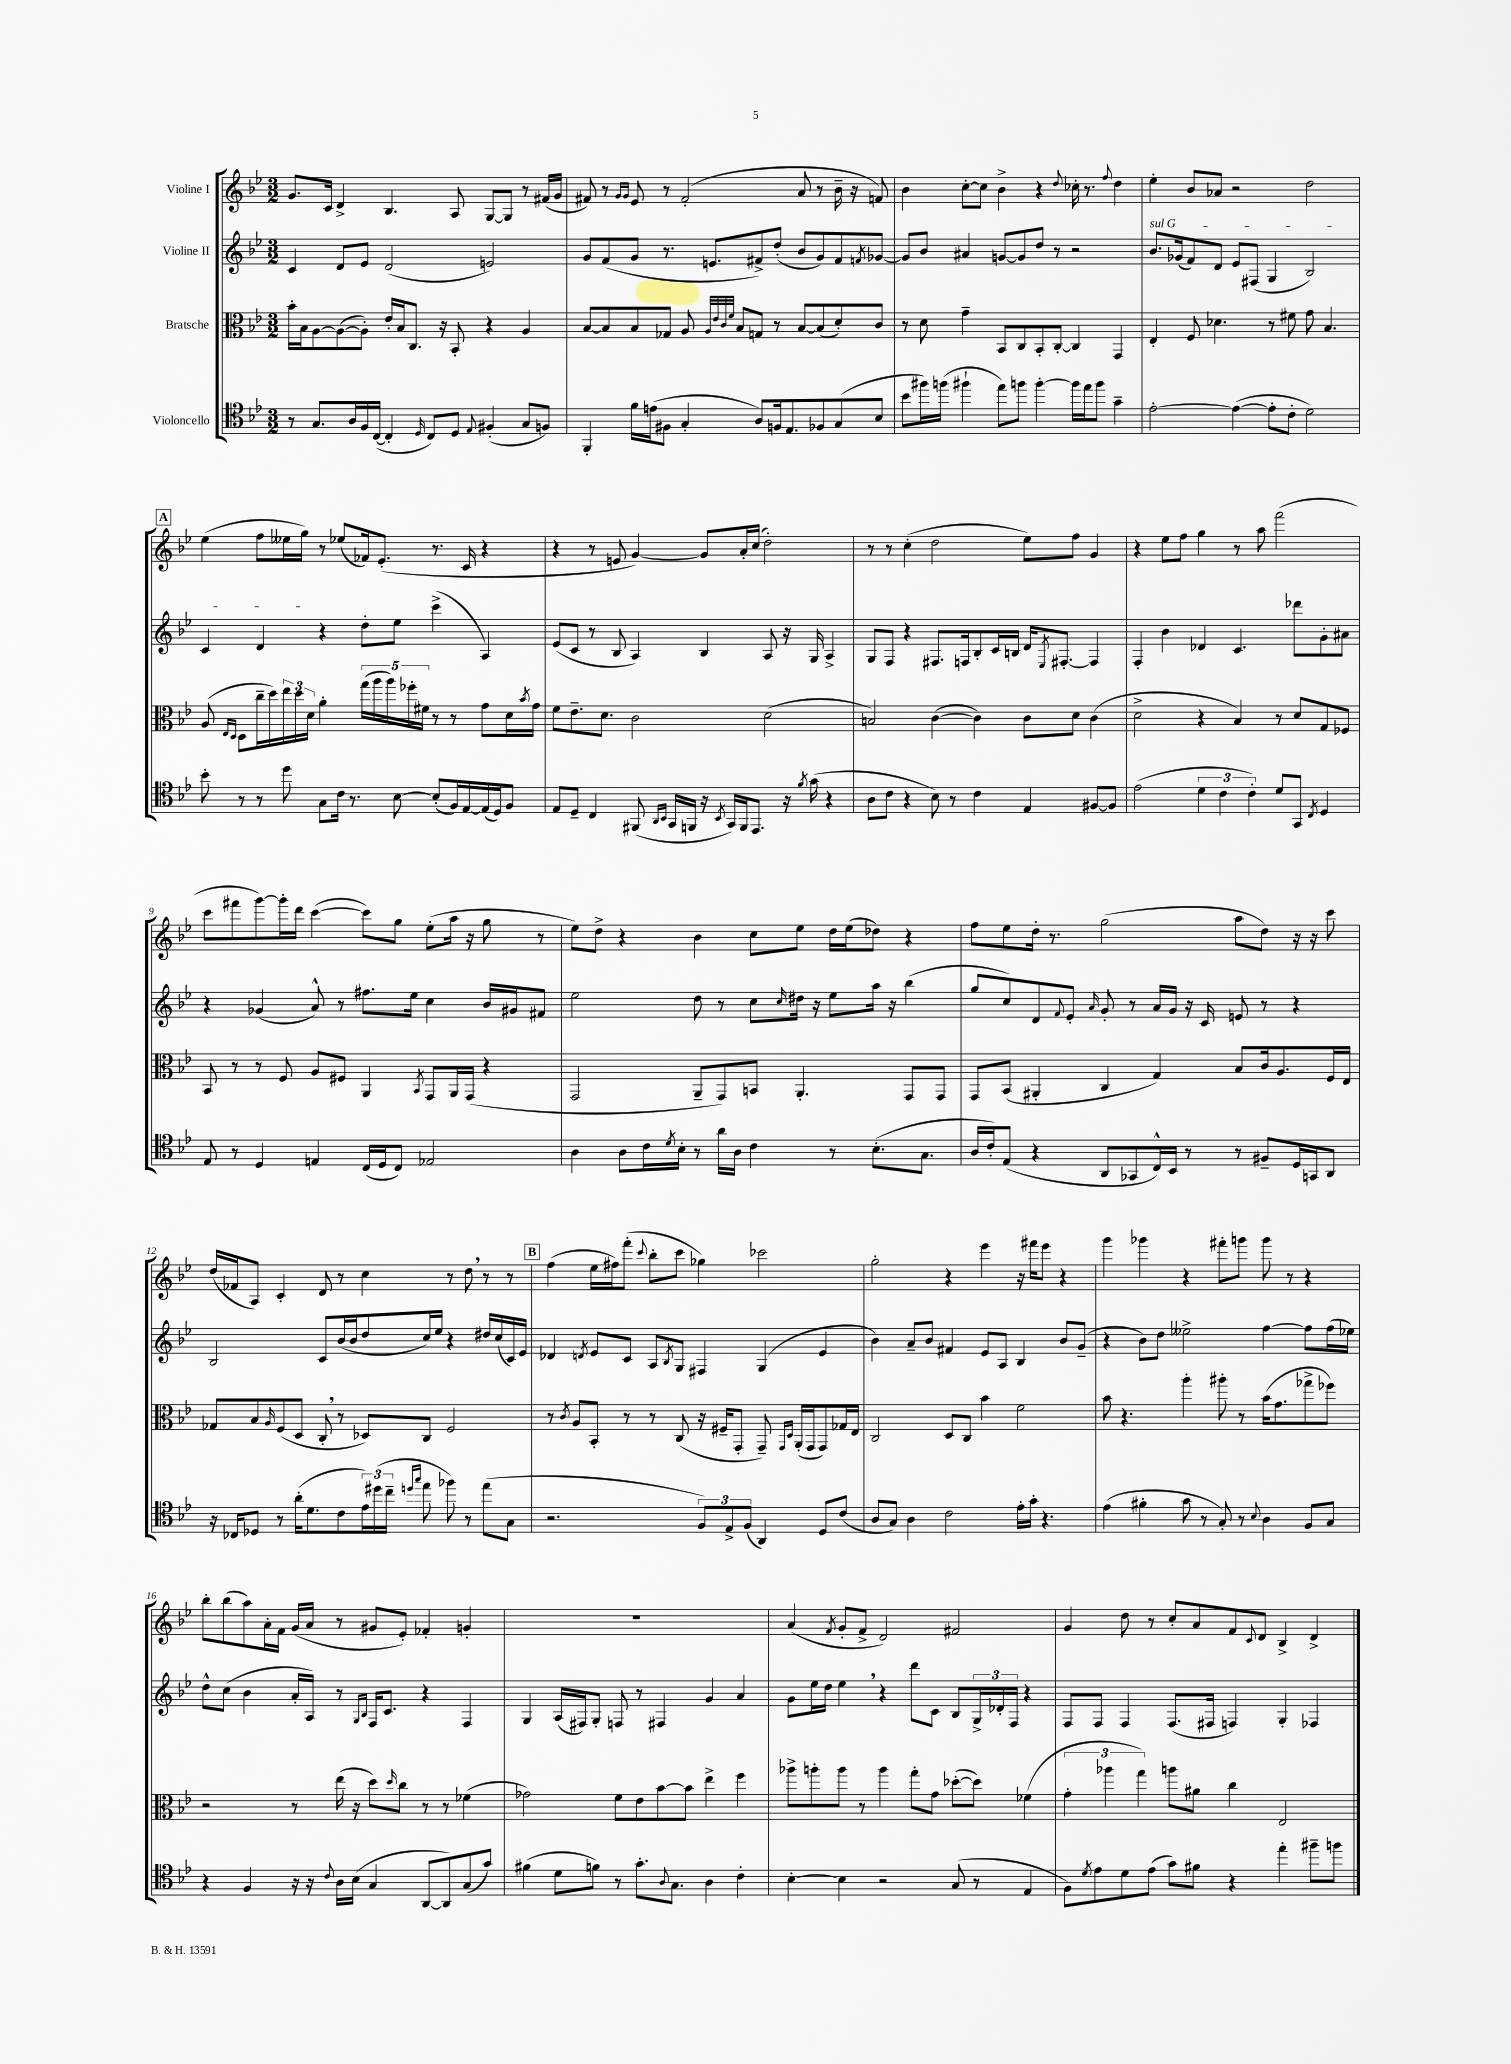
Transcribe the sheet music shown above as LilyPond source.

<<
\new StaffGroup <<
\new Staff = "s0" \with { instrumentName = "Violine I" } {
    \clef treble \key bes \major \numericTimeSignature \time 3/2
    g'8. c'16 d'4-> bes4. a8 g8~ g8 r8 fis'16( g'16 |
    fis'8) r8 \grace { g'16 g'16 } ees'8 r8 fis'2-.( a'8 r8 bes'16-- r16 f'8) |
    bes'4 c''8~-. c''8 bes'4-> r4 \appoggiatura { d''8 } ces''16-. r8. \appoggiatura { f''8 } d''4 |
    ees''4-. bes'8 aes'8 r2 d''2 |
    \mark \markup { \box "A" } ees''4( f''8 eeses''16 g''16) r8 ees''8( fes'16) ees'8.-.( r8. c'16 r4 |
    r4 r8 e'8 g'4~) g'8 a'16-. c''16( d''2-.) |
    r8 r8 c''4-.( d''2 ees''8) f''8 g'4 |
    r4 ees''8 f''8 g''4 r8 a''8 f'''2( |
    c'''8 fis'''8 g'''8~) g'''16-. d'''16 c'''4~( c'''8) g''8 ees''8-.( a''16 r16 g''8 r8 |
    ees''8) d''8-> r4 bes'4 c''8 ees''8 d''16 ees''16( des''8) r4 |
    f''8 ees''8 d''16-. r8. g''2( a''8 d''8) r16 r16 c'''8 |
    d''16( fes'16 a8) c'4-. d'8 r8 c''4 r8 d''8 \breathe r8 r8 |
    \mark \markup { \box "B" } f''4( ees''16 fis''16) f'''8-.( \appoggiatura { c'''8 } bes''8-. c'''8 ges''4) ces'''2 |
    g''2-. r4 ees'''4 r16 fis'''16 ees'''8 r4 |
    g'''4 ges'''4 r4 fis'''8-. g'''8 g'''8 r8 r4 |
    bes''8-. bes''8( a''8) a'16-. f'16 g'16( a'16 r8 gis'8 ees'8-.) fes'4-. g'4-. |
    R1. |
    a'4( \acciaccatura { f'8 } g'8-. f'8-> d'2) fis'2 |
    g'4 d''8 r8 c''8-. a'8 f'8 \appoggiatura { c'8 } d'8 bes4-> d'4-> \bar "|." |
}
\new Staff = "s1" \with { instrumentName = "Violine II" } {
    \clef treble \key bes \major \numericTimeSignature \time 3/2
    c'4 d'8 ees'8 d'2( e'2) |
    g'8 f'8( g'8 r8. e'8. fis'8->) d''8-.( bes'8 g'8) fis'8 \acciaccatura { f'8 } ges'8~ |
    ges'8 bes'8 ais'4 g'8~ g'8 d''8 r8 r2 |
    \once \override TextSpanner.bound-details.left.text = \markup { \italic "sul G" } bes'8.\startTextSpan ges'16( f'8) d'8 ees'8 fis8( g4 bes2) |
    \mark \markup { \box "A" } c'4 d'4\stopTextSpan r4 d''8-. ees''8 c'''4->( a4) |
    ees'8( c'8 r8 bes8 a4) bes4 a8 r16 g16 a4-> |
    g8 f8 r4 fis8. f16 bes8-. c'16 b16 d'16 \acciaccatura { ees8 } fis8.~-. fis4 |
    f4-. bes'4 des'4 c'4. des'''8 g'8-. ais'8 |
    r4 ges'4( a'8-^) r8 fis''8. ees''16 c''4 bes'16 gis'16 fis'8 |
    ees''2 d''8 r8 c''8 \grace { c''16 } dis''16 r16 ees''8 a''16 r16 bes''4( |
    g''8 c''8) d'8 \appoggiatura { f'8 } ees'8-. \grace { a'16 } g'8-. r8 a'16 g'16 r16 c'16 e'8 r8 r4 |
    bes2 c'8 bes'16( bes'16 d''8 c''16) ees''16 r4 dis''16 c''16( c'16) ees'16 |
    \mark \markup { \box "B" } des'4 \acciaccatura { d'8 } ees'8 c'8 a8 \acciaccatura { bes8 } g8 fis4 g4( ees'4 |
    bes'4) a'8-- bes'8 fis'4 ees'8 a8 bes4 bes'8 g'8--( |
    r4 bes'8) d''8 eeses''2-> f''4~ f''8 f''16( ees''16) |
    d''8-^ c''8( bes'4 a'16-. a16) r8 \grace { g16 bes16 } f16 c'8. r4 f4 |
    g4 a16( fis16) g8-. f8 r8 fis4 g'4 a'4 |
    g'8 ees''16 d''16 ees''4 \breathe r4 d'''8 c'8 bes8 \tuplet 3/2 { g16-> des'16-. f16 } r4 |
    f8 f8 f4 f8.( fis16 f4) g4-. fes4 \bar "|." |
}
\new Staff = "s2" \with { instrumentName = "Bratsche" } {
    \clef alto \key bes \major \numericTimeSignature \time 3/2
    bes'16-. bes16 a8~ a8~( a8-.) ees'16-. bes16 c8. r16 bes,8-. r4 a4 |
    bes8~ bes8 bes8 ges8 a8 \grace { a32 ees'32 c'32 f'32 } bes8 g8 r8 bes8~ bes8( d'8-.) c'8 |
    r8 d'8 g'4-- bes,8 c8 bes,8-. c8~-. c4 g,4 |
    ees4-. f8 des'4. r8 fis'8 g'8 bes4. |
    \mark \markup { \box "A" } a8( \grace { ees16 d16 } d8 c''16-- d''16) \tuplet 3/2 { ees''16 d''16 d'16 } a'4-. \tuplet 5/4 { g''16( a''16 a''16) fes''16-. fis'16 } r8 r8 g'8 d'16 \acciaccatura { bes'8 } g'16 |
    f'8 ees'8.-- d'8. c'2 d'2( |
    b2) c'4~( c'4) c'8 d'8 c'4( |
    d'2-> r4 bes4) r8 d'8 g8 fes8 |
    bes,8 r8 r8 f8 a8 fis8 a,4 \acciaccatura { bes,8 } g,8 a,16 g,16( r4 |
    g,2 a,8-- g,8) b,8 a,4.-. g,8 g,8 |
    g,8 bes,8( ais,4-. c4 g4) bes8 c'16 a8. f16 ees16 |
    ges8 bes8 \grace { a16 } f8( d8 c8-. \breathe r8 des8) c8 f2 |
    \mark \markup { \box "B" } r8 \acciaccatura { c'8 } a8 bes,8-. r8 r8 c8( r16 fis16-- g,8-. g,8--) \grace { g,16 d16 } a,16-.( g,16 g,8) ges16 ees16 |
    c2 d8 c8 bes'4 f'2 |
    bes'8 r4. a''4-. ais''8-. r8 bes'16( g'8. ges''8-> fes''8) |
    r2 r8 ees''16( r16 d''8) \grace { d''16 } c''8 r8 r8 fes'4( |
    ges'2) f'8 ees'8 bes'8~ bes'8 ees''4-> f''4 |
    aes''8-> a''8-. a''8 r8 a''4 g''8-. g'8 des''8~-.( des''8) fes'4( |
    \tuplet 3/2 { g'4-. aes''4 g''4) } a''8 ais'8 c''4 ees2 \bar "|." |
}
\new Staff = "s3" \with { instrumentName = "Violoncello" } {
    \clef tenor \key bes \major \numericTimeSignature \time 3/2
    r8 g8. a16 f16 c16~( c4-. \grace { d16 } c8) d8 \appoggiatura { ees8 } fis4-.( g8 f8) |
    f,4-. f'16 e'16( fis8 g4-. a8) f16 ees8. fes8 g8( bes8 |
    bes'8 fis''16) f''16( fis''4-! ees''8) f''8 f''4~-. f''16 ees''16 f''8 g'4-- |
    ees'2~-. ees'4~( ees'8-. c'8-. d'2) |
    \mark \markup { \box "A" } bes'8-. r8 r8 d''8 g8 c'16 r8. bes8~ bes8-.( f16) ees16~ ees16( d16) f8 |
    ees8 d8-- c4 fis,8( \grace { a,16 bes,16 } g,16 f,16 r16 \acciaccatura { bes,8 } g,16) f,16 ees,8. r16 \acciaccatura { f'8 } g'16( r4 |
    a8 c'8 r4 bes8) r8 c'4 ees4 fis8~ fis8 |
    ees'2( \tuplet 3/2 { d'4 c'4 c'4-.) } d'8 g,8 \acciaccatura { c8 } d4 |
    ees8 r8 d4 e4 c16( d16 c8) ees2 |
    a4 a8 c'16 \acciaccatura { d'8 } bes16-. r8 a'16 a16 c'4 r8 bes8.-.( g8. |
    a16 c'16-.) ees8( r4 a,8 ges,8 c16-^) bes,16 r8 r8 fis8-- d16 g,16 a,8 |
    r16 ces16 des8 r8 a'16-.( d'8. c'8 \tuplet 3/2 { ees'16) dis''16( c''16-- } \grace { d''16 g''16 } ees''8 fes''8) r8 ees''8( g8 |
    \mark \markup { \box "B" } r2. \tuplet 3/2 { f8) ees8-> f8( } a,4) d8 c'8( |
    a8 g8) a4 c'2 ees'16-. g'16-. r4. |
    ees'4( fis'4-. g'8 r8 g8-.) r8 \appoggiatura { bes8 } a4 f8 g8 |
    r4 f4 r16 r16 \appoggiatura { c'8 } a16 bes16( g4 a,8~ a,8) g8( g'8) |
    fis'4( d'8 f'8) r8 g'8.-. \appoggiatura { a8 } g8. a4 c'4-. |
    bes4~-. bes4 r2 g8( r8 ees4 |
    f8) \acciaccatura { d'8 } ees'8 d'8 ees'8( g'8) fis'8 r4 ees''4-. fis''8-- f''8 \bar "|." |
}
>>
>>
